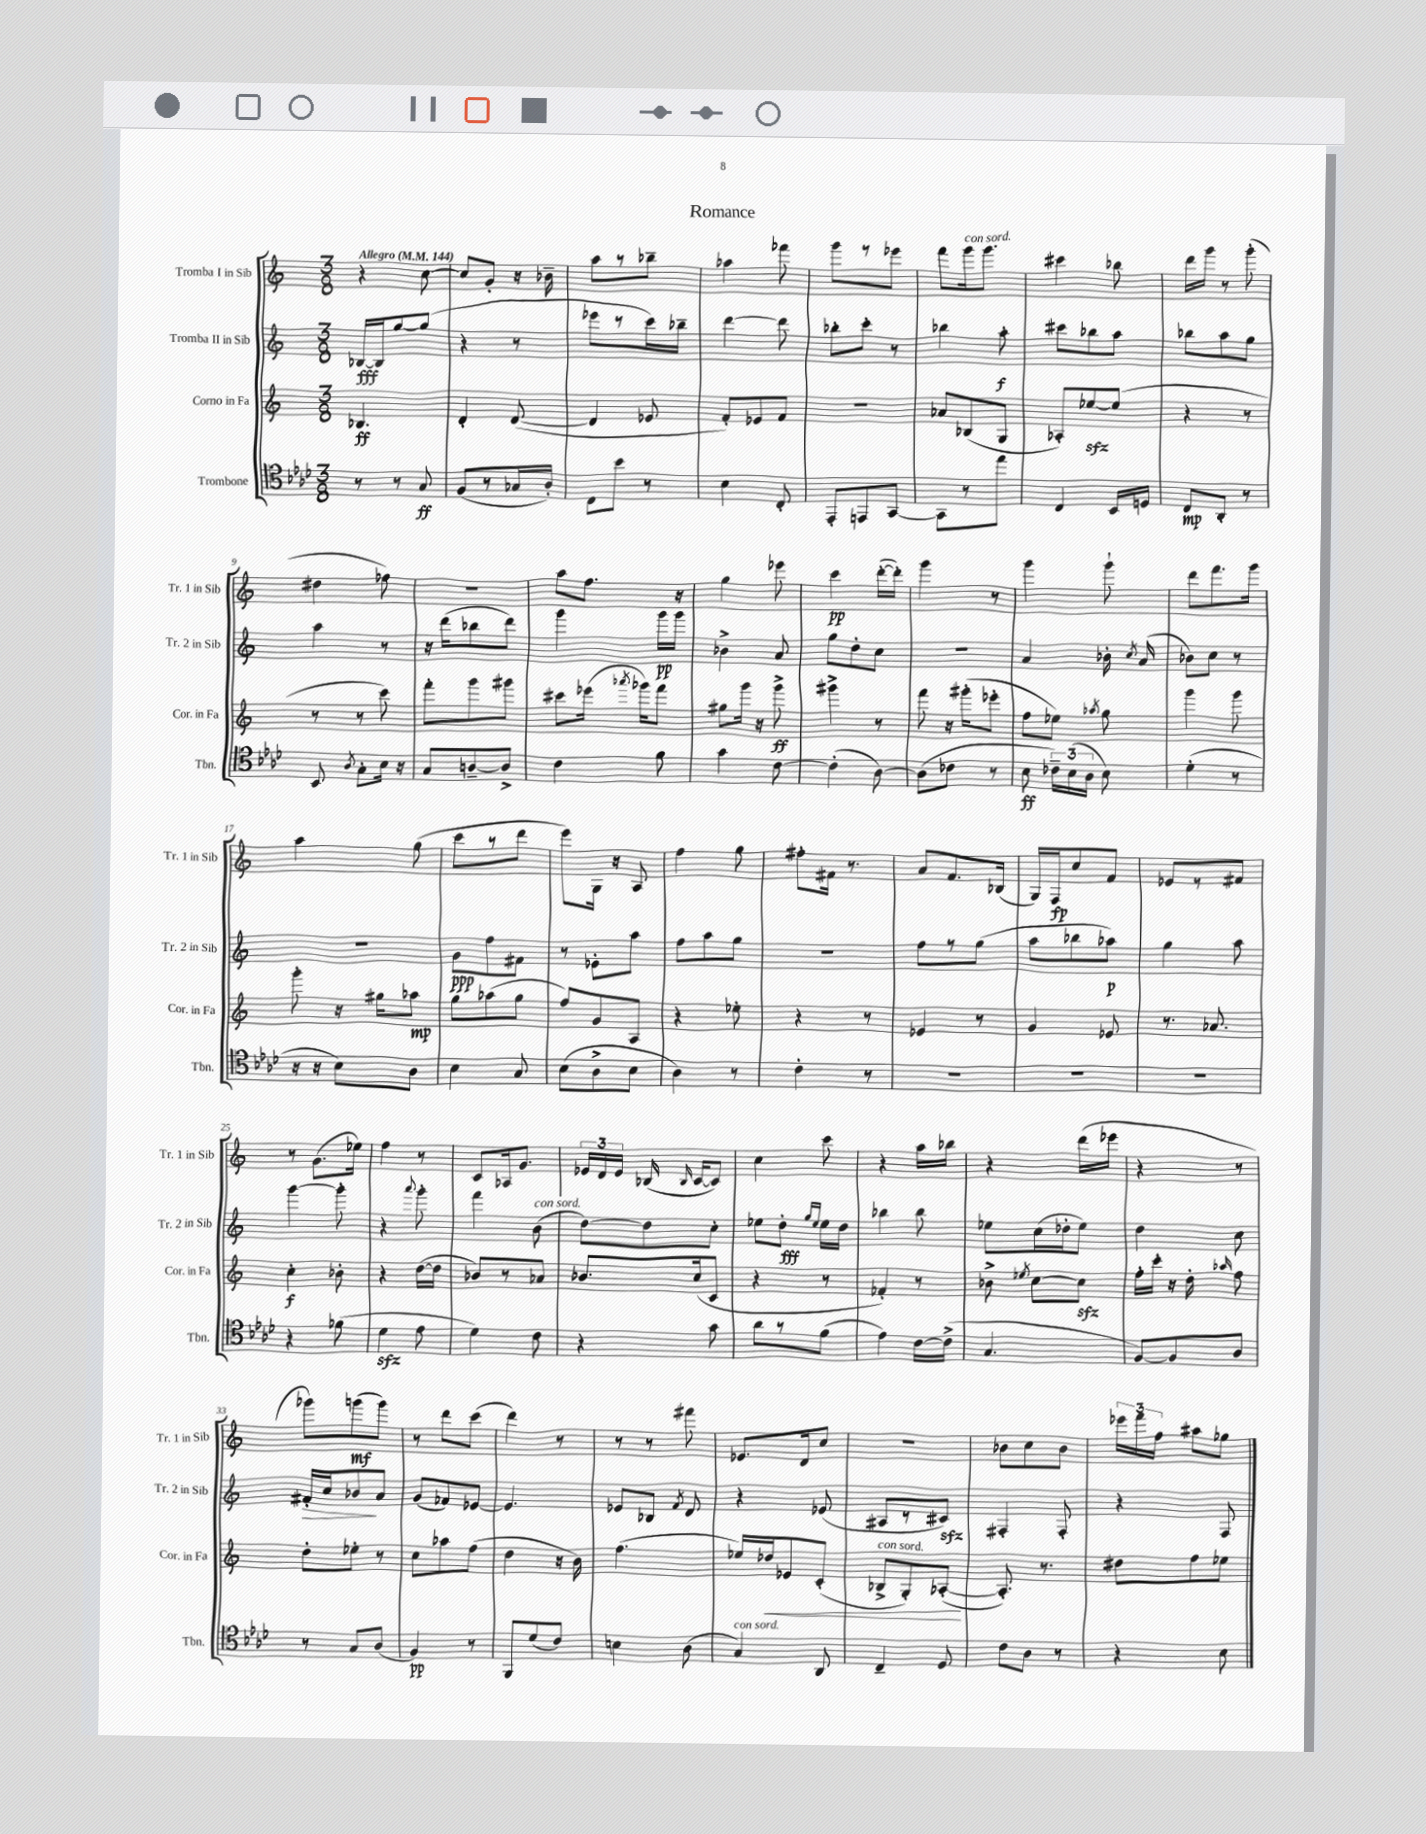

**kern	**kern	**kern	**kern
*staff4	*staff3	*staff2	*staff1
*clefC4	*clefG2	*clefG2	*clefG2
*k[b-e-a-d-]	*k[]	*k[]	*k[]
*M3/8	*M3/8	*M3/8	*M3/8
*MM144	*MM144	*MM144	*MM144
8r	4.B-/	[16B-/LL	4r
.	.	16B-/]J	.
8r	.	[8gg/	.
8G/	.	(8gg/]J	[8cc\
=	=	=	=
(8F/L	4d'/	4r	8cc/]L
8r	.	.	8g'/J
16G-/L	([8d/	8r	16r
16A-'/JJ)	.	.	16b-~\
=	=	=	=
8C\L	4d/]	8eee-\L	8aa\L
8b-\J	.	8r	8r
8r	8e-/	16ccc\L)	8bb-~\J
.	.	16bb-~\JJ	.
=	=	=	=
4B-\	8f'/L)	[4ddd\	4aa-\
.	8e-/	.	.
8C'/	8f/J	8ddd\]	8fff-\
=	=	=	=
8EE-'/L	4.r	8bb-'\L	8ggg\L
8EE/	.	8ccc'\J	8r
[8GG/J	.	8r	8eee-\J
=	=	=	=
8GG\]L	8a-/L	4bb-\	8fff\L
8r	(8B-/	.	16ggg\k
.	.	.	8.ggg\J
8ee-\J	8G/J	8aa'\	.
=	=	=	=
4C/	8A-'/L)	8ccc#\L	4ccc#\
.	[8ee-/	8bb-\	.
16BB-/LL	(8ee-/]J	8aa\J	8bb-\
16D/JJ	.	.	.
=	=	=	=
8C/L	4r	8bb-\L	16ddd\LL
.	.	.	16ggg\JJ
8AA-'/J	.	8aa\	8r
8r	8r	8gg\J	(8ggg'\
=	=	=	=
8BB-/	8r	4aa\	4dd#\
8qA-/	.	.	.
8G'\L	8r	.	.
16B-\Jk	8ccc\)	8r	8ff-\)
16r	.	.	.
=	=	=	=
8G/L	8fff'\L	16r	4.r
.	.	(16ddd\LK	.
[8A~/	8ggg\	8bb-\	.
8A^/]J	8ggg#\J	8ddd\J)	.
=	=	=	=
4c\	8ccc#\L	4ggg\	8aa\L
.	(16eee-\Jk	.	8.ff\J
.	8qaaa-/	.	.
.	16ggg-\LK)	.	.
8f\	8fff\J	16ggg\LL	.
.	.	16ggg\JJ	16r
=	=	=	=
4g\	8gg#\L	4b-^\	4gg\
.	16ggg\Jk	.	.
.	16r	.	.
[8c\	8ggg^\	8a/	8eee-\
=	=	=	=
(4c'\]	4ggg#^\	8gg\L	4ccc\
.	.	8dd'\	.
[8A-\)	8r	8cc\J	([16ddd'\LL
.	.	.	16ddd'\]JJ)
=	=	=	=
(8A-\]L	8fff\	4.r	4ggg\
8c-\J	16r	.	.
.	(16ggg#'\LK	.	.
8r	8eee-'\J	.	8r
=	=	=	=
8B-\	8ff\L	4a/	4ggg\
24c-~\LL)	8ee-\J)	.	.
(24B-\	.	.	.
24A-\JJ	.	.	.
.	8qaa-/	.	.
8B-\)	8gg\	16b-'\	8ggg`\
.	.	8qcc/	.
.	.	(16a/	.
=	=	=	=
(4d-'\	4ggg\	8b-\L)	8ddd\L
.	.	8cc\J	8.fff\
8r	8ggg\	8r	.
.	.	.	16ggg\Jk
=	=	=	=
16r	8ggg'\	4.r	4aa\
16r	.	.	.
8B-\L)	16r	.	.
.	16gg#\LK	.	.
8A-\J	8aa-\J	.	(8gg\
=	=	=	=
4B-\	8gg\L	8g\L	8ccc\L
.	(8aa-\	8ff\	8r
8G/	8gg\J	8f#\J	8ddd\J
=	=	=	=
(8B-\L	8ff/L)	8r	8eee\L)
8A-^\	8g/	8e-'\L	16G\Jk
.	.	.	16r
8B-\J	8A/J	8aa\J	8A/
=	=	=	=
4A-\)	4r	8ff\L	4ff\
.	.	8aa\	.
8r	8ee-'\	8gg\J	8gg\
=	=	=	=
4c'\	4r	4.r	8ff#'\L
.	.	.	16f#\Jk
.	.	.	8.r
8r	8r	.	.
=	=	=	=
4.r	4e-/	8ff\L	8a/L
.	.	8r	8.f/
.	8r	(8gg\J	.
.	.	.	(16B-/Jk
=	=	=	=
4.r	4g/	8aa\L	16G/LL)
.	.	.	16F/J
.	.	8bb-\	8cc/
.	8e-/	8aa-\J)	8f/J
=	=	=	=
4.r	8.r	4gg\	8e-/L
.	.	.	8r
.	8.a-/	.	.
.	.	8aa\	8f#/J
=	=	=	=
4r	4cc'\	[4ggg\	8r
.	.	.	(8.g\L
(8f-\	8b-'\	8ggg'\]	.
.	.	.	16ee-\Jk)
=	=	=	=
4d-\	4r	4r	4ff\
.	.	8qqaaa/	.
8e-\	([16dd\LL	8ggg'\	8r
.	16dd\]JJ	.	.
=	=	=	=
4d-\)	8b-/L)	4fff\	8c/L
.	8r	.	16A-/k
.	.	.	8.g/J
8c\	8a-/J	(8b\	.
=	=	=	=
4r	8.b-/L	[8dd\L)	24e-/LL
.	.	.	24d/
.	.	.	24e-/JJ
.	.	8dd\]	(16B-/
.	.	.	16qqB-/
.	(16cc/k	.	[16c/LK
8g\	8c/J	8cc'\J	8c/]J)
=	=	=	=
8a-\L	4r	8ee-\L	4cc\
8r	.	8dd'\J	.
.	.	16qqgg/LL	.
.	.	16qqee-/JJ	.
(8f\J	8r	16ee-\LL	8ccc\
.	.	16dd\JJ	.
=	=	=	=
4e-\)	4f-'/)	4bb-\	4r
[16c\LL	8r	8bb-\	16aa\LL
(16c^\]JJ	.	.	16bb-\JJ
=	=	=	=
4.G/	8b-^\	8ee-\L	4r
.	8qee-/	.	.
.	[8cc\L	(16cc\L	.
.	.	16dd-'\J	.
.	8cc\]J	8ee-\J)	(16ddd\LL
.	.	.	16eee-\JJ
=	=	=	=
[8F/L)	16ff'\LL	4dd\	4r
.	16ccc'\JJ	.	.
8F/]	16r	.	.
.	16dd'\	.	.
.	16qqaa-/	.	.
8A-/J	8ff\	8cc\	8r
=	=	=	=
8r	8dd'\L	16f#'/LL	8ggg-\L)
.	.	16cc/J	.
8G/L	8ee-'\J	8b-/	(8ggg\
(8A-/J	8r	8a/J	8ggg\J)
=	=	=	=
4F/)	8cc\L	(8g/L	8r
.	8aa-\	8f-/)	8ddd\L
8r	(8ff\J	[8e-/J	(8ccc\J
=	=	=	=
8FF/L	4dd\	4.e-/]	4ddd\)
(8d-/	.	.	.
8c/J)	16r	.	8r
.	16b\)	.	.
=	=	=	=
4B\	(4.ff\	8e-/L	8r
.	.	8B-/J	8r
.	.	8qf/	.
(8A-\	.	8d/	8fff#\
=	=	=	=
4G/)	16ee-/LL)	4r	8.e-/L
.	16dd-/J	.	.
.	8e-/	.	.
.	.	.	16d/k
8AA-/	(8c'/J	(8e-/	8cc/J
=	=	=	=
4C~/	8B-^/L	8A#/L	4.r
.	8G'/)	8r	.
8D-/	([8A-'/J	8c#/J)	.
=	=	=	=
8c\L	8.A-'/])	4F#'/	8b-\L
8A-\J	.	.	8cc\
.	8.r	.	.
8r	.	8F#'/	8b-\J
=	=	=	=
4r	8dd#\L	4r	24eee-\LL
.	.	.	24fff\
.	.	.	24ff\JJ
.	8ff\	.	8aa#\L
8B-\	8ee-\J	8F/	8gg-\J
==	==	==	==
*-	*-	*-	*-
